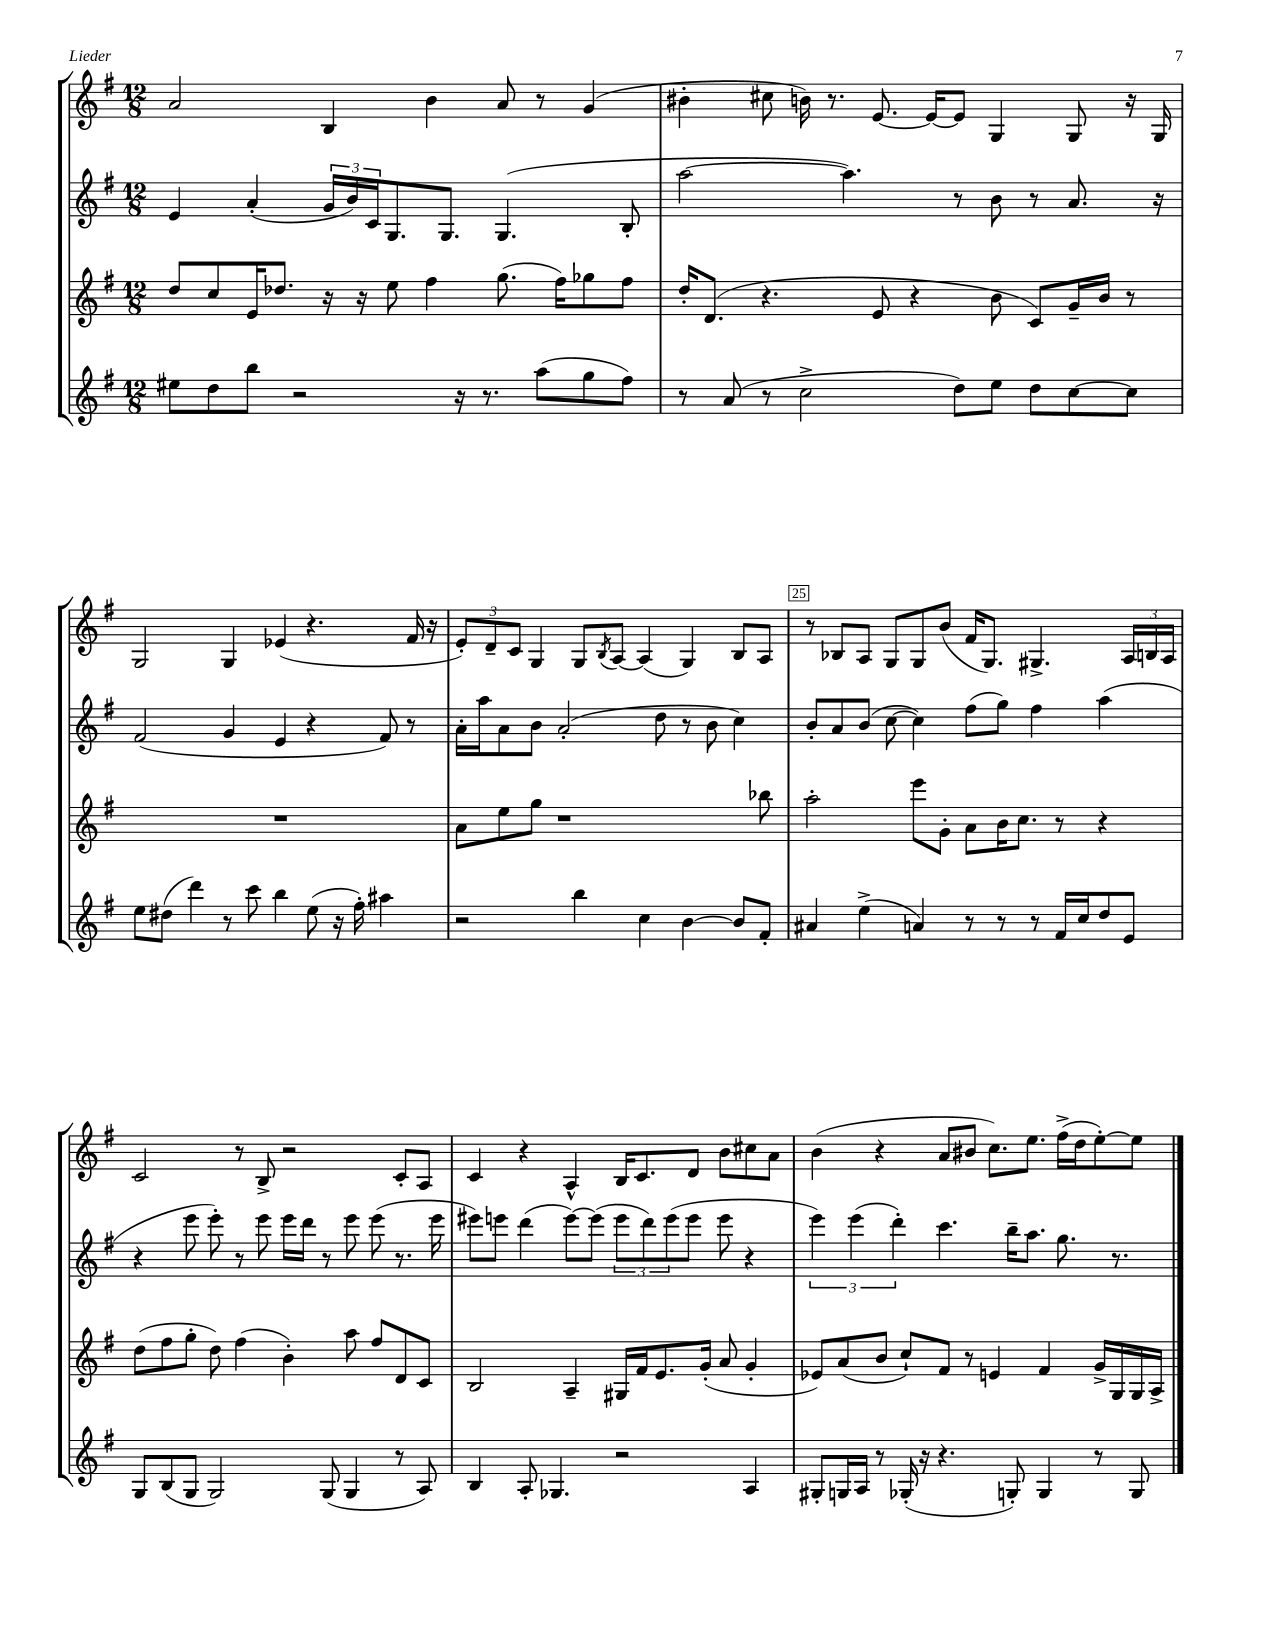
<<
\new StaffGroup <<
\new Staff = "s0" {
    \clef treble \key g \major \numericTimeSignature \time 12/8
    a'2 b4 b'4 a'8 r8 g'4( |
    bis'4-. cis''8 b'16) r8. e'8.~ e'16~ e'8 g4 g8 r16 g16 |
    g2 g4 ees'4( r4. fis'16 r16 |
    \tuplet 3/2 { e'8-.) d'8-- c'8 } g4 g8 \acciaccatura { b8 } a8~ a4( g4) b8 a8 |
    r8 bes8 a8 g8 g8 b'8( fis'16 g8.) gis4.-> \tuplet 3/2 { a16 b16 a16 } |
    c'2 r8 b8-> r2 c'8-. a8 |
    c'4 r4 a4-^ b16 c'8. d'8 b'8 cis''8 a'8 |
    b'4( r4 a'8 bis'8 c''8.) e''8. fis''16->( d''16 e''8~-.) e''8 \bar "|." |
}
\new Staff = "s1" {
    \clef treble \key g \major \numericTimeSignature \time 12/8
    e'4 a'4-.( \tuplet 3/2 { g'16 b'16) c'16 } g8. g8. g4.( b8-. |
    a''2~ a''4.) r8 b'8 r8 a'8. r16 |
    fis'2( g'4 e'4 r4 fis'8) r8 |
    a'16-. a''16 a'8 b'8 a'2-.( d''8 r8 b'8 c''4) |
    b'8-. a'8 b'8( c''8~ c''4) fis''8( g''8) fis''4 a''4( |
    r4 e'''8 e'''8-.) r8 e'''8 e'''16 d'''16 r8 e'''8 e'''8( r8. e'''16 |
    eis'''8) e'''8 d'''4( e'''8~) e'''8( \tuplet 3/2 { e'''8 d'''8) e'''8( } e'''8 e'''8 r4 |
    \tuplet 3/2 { e'''4) e'''4( d'''4-.) } c'''4. b''16-- a''8. g''8. r8. \bar "|." |
}
\new Staff = "s2" {
    \clef treble \key g \major \numericTimeSignature \time 12/8
    d''8 c''8 e'16 des''8. r16 r16 e''8 fis''4 g''8.( fis''16) ges''8 fis''8 |
    d''16-. d'8.( r4. e'8 r4 b'8 c'8) g'16-- b'16 r8 |
    R1. |
    a'8 e''8 g''8 r1 bes''8 |
    a''2-. e'''8 g'8-. a'8 b'16 c''8. r8 r4 |
    d''8( fis''8 g''8-. d''8) fis''4( b'4-.) a''8 fis''8 d'8 c'8 |
    b2 a4-- gis16 fis'16 e'8. g'16-.( a'8 g'4-. |
    ees'8) a'8( b'8 c''8-!) fis'8 r8 e'4 fis'4 g'16-> g16 g16 a16-> \bar "|." |
}
\new Staff = "s3" {
    \clef treble \key g \major \numericTimeSignature \time 12/8
    eis''8 d''8 b''8 r2 r16 r8. a''8( g''8 fis''8) |
    r8 a'8( r8 c''2-> d''8) e''8 d''8 c''8~ c''8 |
    e''8 dis''8( d'''4) r8 c'''8 b''4 e''8( r16 fis''16-.) ais''4 |
    r2 b''4 c''4 b'4~ b'8 fis'8-. |
    ais'4 e''4->( a'4) r8 r8 r8 fis'16 c''16 d''8 e'8 |
    g8 b8( g8 g2) g8( g4 r8 a8) |
    b4 a8-. ges4. r2 a4 |
    gis8-. g16 a16 r8 ges16-.( r16 r4. g8-.) g4 r8 g8 \bar "|." |
}
>>
>>
\layout { \context { \Score currentBarNumber = #21 \override BarNumber.break-visibility = ##(#f #t #t) barNumberVisibility = #(every-nth-bar-number-visible 5) \override BarNumber.stencil = #(make-stencil-boxer 0.1 0.3 ly:text-interface::print) } }
